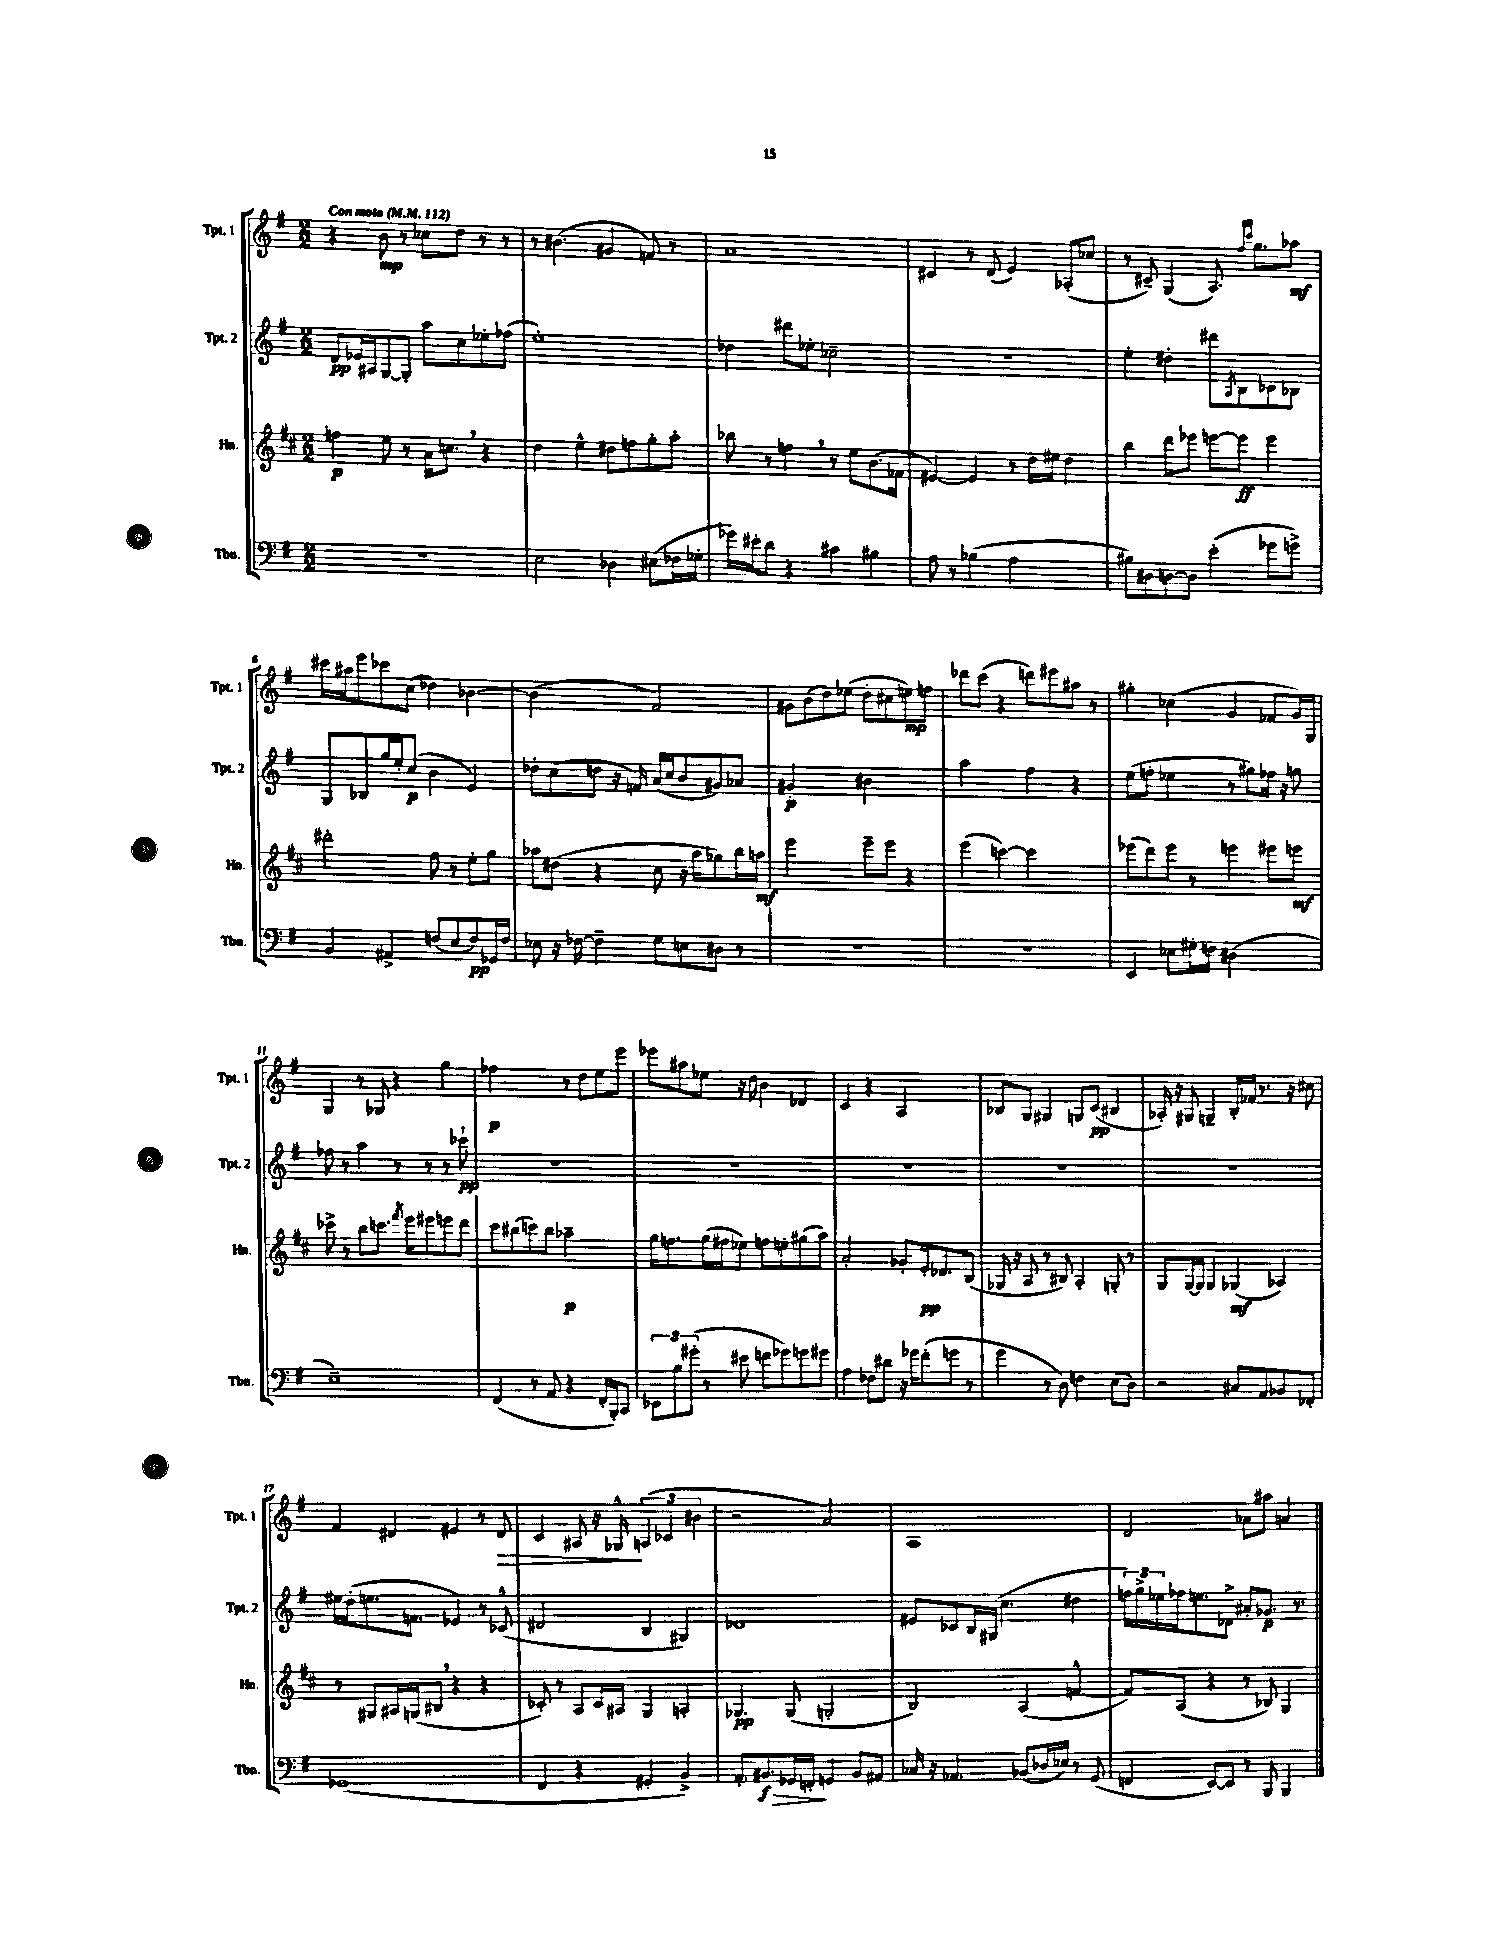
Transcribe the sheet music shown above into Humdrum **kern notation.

**kern	**dynam	**kern	**dynam	**kern	**dynam	**kern	**dynam
*part4	*part4	*part3	*part3	*part2	*part2	*part1	*part1
*staff4	*staff4	*staff3	*staff3	*staff2	*staff2	*staff1	*staff1
*I"Tbn.	*	*I"Hn.	*	*I"Tpt. 2	*	*I"Tpt. 1	*
*I'Tbn.	*	*I'Hn.	*	*I'Tpt. 2	*	*I'Tpt. 1	*
*clefF4	*	*clefG2	*	*clefG2	*	*clefG2	*
*k[f#]	*	*k[f#c#]	*	*k[f#]	*	*k[f#]	*
*M2/2	*	*M2/2	*	*M2/2	*	*M2/2	*
*MM112	*	*MM112	*	*MM112	*	*MM112	*
=1	=1	=1	=1	=1	=1	=1	=1
!	!	!	!	!	!	!LO:TX:a:B:t=Con moto	!
1r	.	4ffn\	p	8d/L	pp	4r	.
.	.	.	.	16e-X/L	.	.	.
.	.	.	.	16A#X/J	.	.	.
.	.	8ee\	.	[8G/	.	8b\	mp
.	.	8r	.	8G'/J]	.	8r	.
.	.	16a\KL	.	8aa\L	.	8cc-X\L	.
.	.	8.ccn,\J	.	.	.	.	.
.	.	.	.	8cc\	.	8dd\J	.
.	.	4r	.	8ee-X'\	.	8r	.
.	.	.	.	(8ff-X\J	.	8r	.
=2	=2	=2	=2	=2	=2	=2	=2
2E\	.	4dd\	.	1ee')	.	8r	.
.	.	.	.	.	.	(4.b#X\	.
.	.	4ee^^\	.	.	.	.	.
4D-X\	.	8dd#X\L	.	.	.	4g#X/	.
.	.	8ffn\	.	.	.	.	.
(8E#X\L	.	8gg'\	.	.	.	8fn/)	.
16F-X\L	.	8aa'\J	.	.	.	8r	.
16G-X'\JJ	.	.	.	.	.	.	.
=3	=3	=3	=3	=3	=3	=3	=3
16g-X\LL)	.	8bb-X\	.	4dd-X\	.	1a	.
16e#X'\J	.	.	.	.	.	.	.
8d\J	.	8r	.	.	.	.	.
4r	.	4ffn,\	.	8ddd#X\L	.	.	.
.	.	.	.	8ee-X'\J	.	.	.
4c#X\	.	8r	.	2cc-X~\	.	.	.
.	.	8ee\L	.	.	.	.	.
4B#X\	.	(8.b\	.	.	.	.	.
.	.	16f-X\Jk	.	.	.	.	.
=4	=4	=4	=4	=4	=4	=4	=4
8A\	.	[4e#X/)	.	1r	.	4c#X/	.
8r	.	.	.	.	.	.	.
(4B-X\	.	4e#/]	.	.	.	8r	.
.	.	.	.	.	.	(8d/	.
2A\	.	8r	.	.	.	4e/)	.
.	.	16dd\LL	.	.	.	.	.
.	.	16ee#X\JJ	.	.	.	.	.
.	.	4dd\	.	.	.	(8A-X'/L	.
.	.	.	.	.	.	8cc-X/J	.
=5	=5	=5	=5	=5	=5	=5	=5
8B#X\L)	.	4bb\	.	4ee'\	.	8r	.
8D#X\	.	.	.	.	.	8c#X~/)	.
[8Dn\	.	8ddd\L	.	4dd#X'\	.	(4G/	.
8D\J]	.	8eee-X\J	.	.	.	.	.
(4e'\	.	[8eeen\L	.	8ddd#X\L	.	8.A/)	.
.	.	.	.	8qA/	.	.	.
.	.	8eee\J]	ff	8B\	.	.	.
.	.	.	.	.	.	16qqff#/LL	.
.	.	.	.	.	.	16qqccc/JJ	.
.	.	.	.	.	.	8.gg\L	.
8g-X\L	.	4eee\	.	8c-X\	.	.	.
8gn^\J)	.	.	.	8B-X\J	.	8aa-X\J	mf
!!LO:LB:g=z
=6	=6	=6	=6	=6	=6	=6	=6
4BB/	.	2ddd#X'\	.	8G/L	.	16ccc#X\LL	.
.	.	.	.	.	.	16aa#X\J	.
.	.	.	.	8B-X/	.	8eee\	.
4AA#X^/	.	.	.	16gg/L	.	8ccc-X\	.
.	.	.	.	16ee'/J	.	.	.
.	.	.	.	(8cc/J	p	(8cc\J	.
(8Fn/L	.	8ff#\	.	4b\	.	4dd-X\)	.
8E/	.	8r	.	.	.	.	.
8F/)	pp	8ee'\L	.	4e/)	.	[4b-X\	.
16GG-X/L	.	8gg\J	.	.	.	.	.
16F/JJ	.	.	.	.	.	.	.
=7	=7	=7	=7	=7	=7	=7	=7
8E-X\	.	8aa-X\L	.	8dd-X'\L	.	(2b-\]	.
16r	.	(8dd#X\J	.	(8cc\	.	.	.
[16F-X\	.	.	.	.	.	.	.
4F-~\]	.	4r	.	8ddn\J	.	.	.
.	.	.	.	16r	.	.	.
.	.	.	.	16fn/)	.	.	.
8G\L	.	8cc#\	.	(16a/LL	.	2f#/)	.
.	.	.	.	16cc/J	.	.	.
8En\	.	16r	.	8b/	.	.	.
.	.	16aa-\KL	.	.	.	.	.
8D#X\J	.	8gg-X\)	.	8g#X/)	.	.	.
8r	.	16bb\L	.	8a-X/J	.	.	.
.	.	16aan\JJ	mf	.	.	.	.
=8	=8	=8	=8	=8	=8	=8	=8
1r	.	2eee\	.	2g#X'/	p	8g#X\L	.
.	.	.	.	.	.	(8b\	.
.	.	.	.	.	.	8dd\)	.
.	.	.	.	.	.	(8ee-X\J	.
.	.	8eee~\L	.	2b#X\	.	8dd'\L	.
.	.	8eee\J	.	.	.	8cc#X\	.
.	.	4r	.	.	.	8een\)	mp
.	.	.	.	.	.	8ffn\J	.
=9	=9	=9	=9	=9	=9	=9	=9
1r	.	(4eee\	.	2aa\	.	8ddd-X\L	.
.	.	.	.	.	.	(8ccc\J	.
.	.	[4cccn\)	.	.	.	4r	.
.	.	2ccc\]	.	4ff#\	.	8dddn\L)	.
.	.	.	.	.	.	8eee#X\	.
.	.	.	.	4r	.	8aa#X\J	.
.	.	.	.	.	.	8r	.
=10	=10	=10	=10	=10	=10	=10	=10
4EE/	.	(8eee-X\L	.	(8ee\L	.	4gg#X'\	.
.	.	8ddd\)	.	8ffn'\J	.	.	.
8E-X\L	.	8eee-\J	.	4ee-X\	.	(4cc-X\	.
16G#X'\L	.	8r	.	.	.	.	.
16Fn\JJ	.	.	.	.	.	.	.
(2D#X\	.	4eeen\	.	8r	.	4g/	.
.	.	.	.	8gg#X\L)	.	.	.
.	.	8eee#X\L	.	16ff-X\Jk	.	8f-X/L	.
.	.	.	.	16r	.	.	.
.	.	8eeen\J	mf	8ggn\	.	16g/L)	.
.	.	.	.	.	.	16G/JJ	.
!!LO:LB:g=z
=11	=11	=11	=11	=11	=11	=11	=11
1E~)	.	8ccc-X^\	.	8ff-X\	.	4G/	.
.	.	8r	.	8r	.	.	.
.	.	8bb\L	.	4aa\	.	8r	.
.	.	8.cccn\J	.	.	.	8G-X/	.
.	.	.	.	8r	.	4r	.
.	.	8qfff#/	.	.	.	.	.
.	.	16eee\KL	.	.	.	.	.
.	.	8eee#X\	.	8r	.	.	.
.	.	8eeen\	.	8r	.	4gg\	.
.	.	8ddd\J	.	8ccc-X`\	pp	.	.
=12	=12	=12	=12	=12	=12	=12	=12
(4FF#/	.	8ccc#\L	.	1r	.	2ff-X\	p
.	.	(8bb#X\	.	.	.	.	.
8r	.	8cccn\)	.	.	.	.	.
8AA/	.	8bb#\J	.	.	.	.	.
4r	.	2aa-X~\	p	.	.	8r	.
.	.	.	.	.	.	8dd\L	.
16FF#'/LL	.	.	.	.	.	8ee\	.
16BBB'/J)	.	.	.	.	.	.	.
8CC/J	.	.	.	.	.	8eee\J	.
=13	=13	=13	=13	=13	=13	=13	=13
12EE-X\L	.	16gg\KL	.	1r	.	8eee-X\L	.
.	.	8.ffn\	.	.	.	.	.
12B\	.	.	.	.	.	.	.
.	.	.	.	.	.	8aa#X\	.
(12g#X'\J	.	.	.	.	.	.	.
8r	.	(16gg\L	.	.	.	8ee-X\J	.
.	.	16ff#X\J	.	.	.	.	.
8e#X\	.	8ee-X\J)	.	.	.	16r	.
.	.	.	.	.	.	16dd\	.
8fn\L	.	8ffn\L	.	.	.	4b\	.
8g-X\)	.	8een'\	.	.	.	.	.
8gn\	.	(8gg#X\	.	.	.	4d-X/	.
8g#X\J	.	8aa\J)	.	.	.	.	.
=14	=14	=14	=14	=14	=14	=14	=14
4A\	.	2a'/	.	1r	.	4c/	.
8F-X\L	.	.	.	.	.	4r	.
8d#X\J	.	.	.	.	.	.	.
16r	.	8g-X'/L	.	.	.	2A/	.
16g-X\KL	.	.	.	.	.	.	.
(8f#'\	.	16e'/k	pp	.	.	.	.
.	.	8.d-X/	.	.	.	.	.
8gn\J	.	.	.	.	.	.	.
8r	.	(8B/J	.	.	.	.	.
=15	=15	=15	=15	=15	=15	=15	=15
4g\	.	16G-X/	.	1r	.	8B-X/L	.
.	.	16r	.	.	.	.	.
.	.	8A/	.	.	.	8G/J	.
8r	.	8r	.	.	.	4G#X/	.
8D\)	.	8B#X/)	.	.	.	.	.
4Fn\	.	4A'/	.	.	.	8Gn/L	.
.	.	.	.	.	.	(8c/J	pp
(8E\L	.	8Gn'/	.	.	.	4B#X/	.
8D\J)	.	8r	.	.	.	.	.
=16	=16	=16	=16	=16	=16	=16	=16
2r	.	8G/L	.	1r	.	16A-X'/)	.
.	.	.	.	.	.	16r	.
.	.	[16G/L	.	.	.	8G#X/	.
.	.	16G/JJ]	.	.	.	.	.
.	.	4G/	.	.	.	4Gn~/	.
8C#X/L	.	(4G-X/	mf	.	.	16B'/LL	.
.	.	.	.	.	.	16f-X/JJ	.
8AA/	.	.	.	.	.	8.r	.
8BB-X/	.	4A-X/)	.	.	.	.	.
.	.	.	.	.	.	16r	.
8FF-X'/J	.	.	.	.	.	8cc#X\	.
!!LO:LB:g=z
=17	=17	=17	=17	=17	=17	=17	=17
(1GG-X	.	8r	.	16ee#X\LL	.	4f#/	.
.	.	.	.	(16dd'\J	.	.	.
.	.	8G#X/L	.	8.een\	.	.	.
.	.	16A#X/L	.	.	.	4d#X/	.
.	.	(16Gn/J	.	8.fn\J	.	.	.
.	.	8B#X,/J	.	.	.	.	.
.	.	4r	.	4e-X/)	.	4e#X/	.
.	.	4r	.	8r	.	8r	.
!	!	!	!	!	!	!	!LO:HP:b
.	.	.	.	(8c-X^^/	.	8d#/	>
=18	=18	=18	=18	=18	=18	=18	=18
4FF#/	.	8c-X'/)	.	2d#X/	.	4c/	.
.	.	8r	.	.	.	.	.
4r	.	8A/L	.	.	.	8A#X/	.
.	.	16c-/L	.	.	.	16r	.
.	.	16A#X/JJ	.	.	.	16G-X^^/	.
4GG#X'/	.	4G/	.	4B/	.	(6An/	]
.	.	.	.	.	.	6c-X/	.
4BB^/)	.	4An'/	.	4G#X/)	.	.	.
.	.	.	.	.	.	6b#X\	.
=19	=19	=19	=19	=19	=19	=19	=19
8.AA'/L	.	4.G-X/	pp	1d-X	.	2r	.
!	!LO:HP:b	!	!	!	!	!	!
8.BB#X/	> f	.	.	.	.	.	.
16GG-X/L	.	(8G-/	.	.	.	.	.
16FFn'/JJ	.	.	.	.	.	.	.
4GGn/	]	2Gn'/	.	.	.	2a/)	.
8BB#/L	.	.	.	.	.	.	.
8AA#X/J	.	.	.	.	.	.	.
=20	=20	=20	=20	=20	=20	=20	=20
16C-X/	.	2B/)	.	8e#X/L	.	1A	.
16r	.	.	.	.	.	.	.
4.AA-X/	.	.	.	8c-X/	.	.	.
.	.	.	.	16B/L	.	.	.
.	.	.	.	(16G#X/JJ	.	.	.
.	.	.	.	4.cc\	.	.	.
(8BB-X/L	.	(4A/	.	.	.	.	.
16D-X/L	.	.	.	.	.	.	.
16E-X/JJ)	.	.	.	.	.	.	.
8r	.	[4fn^^/	.	4dd#X\	.	.	.
(8GG/	.	.	.	.	.	.	.
=21	=21	=21	=21	=21	=21	=21	=21
4FFn/	.	8f/L])	.	24ffn\LL)	.	2d/	.
.	.	.	.	24gg^\	.	.	.
.	.	.	.	24ee-X\	.	.	.
.	.	(8A/J	.	16ff-X\J	.	.	.
.	.	.	.	8.een\	.	.	.
[8EE/L)	.	4r	.	.	.	.	.
8EE/J]	.	.	.	8d-X^\J	.	.	.
8r	.	8r	.	8a#X'/L	.	8a-X\L	.
8BBB/	.	8B-X/)	.	8.g-X/J	p	8aa#X\J	.
4BBB/	.	4G/	.	.	.	4an/	.
.	.	.	.	8.r	.	.	.
==	==	==	==	==	==	==	==
*-	*-	*-	*-	*-	*-	*-	*-
